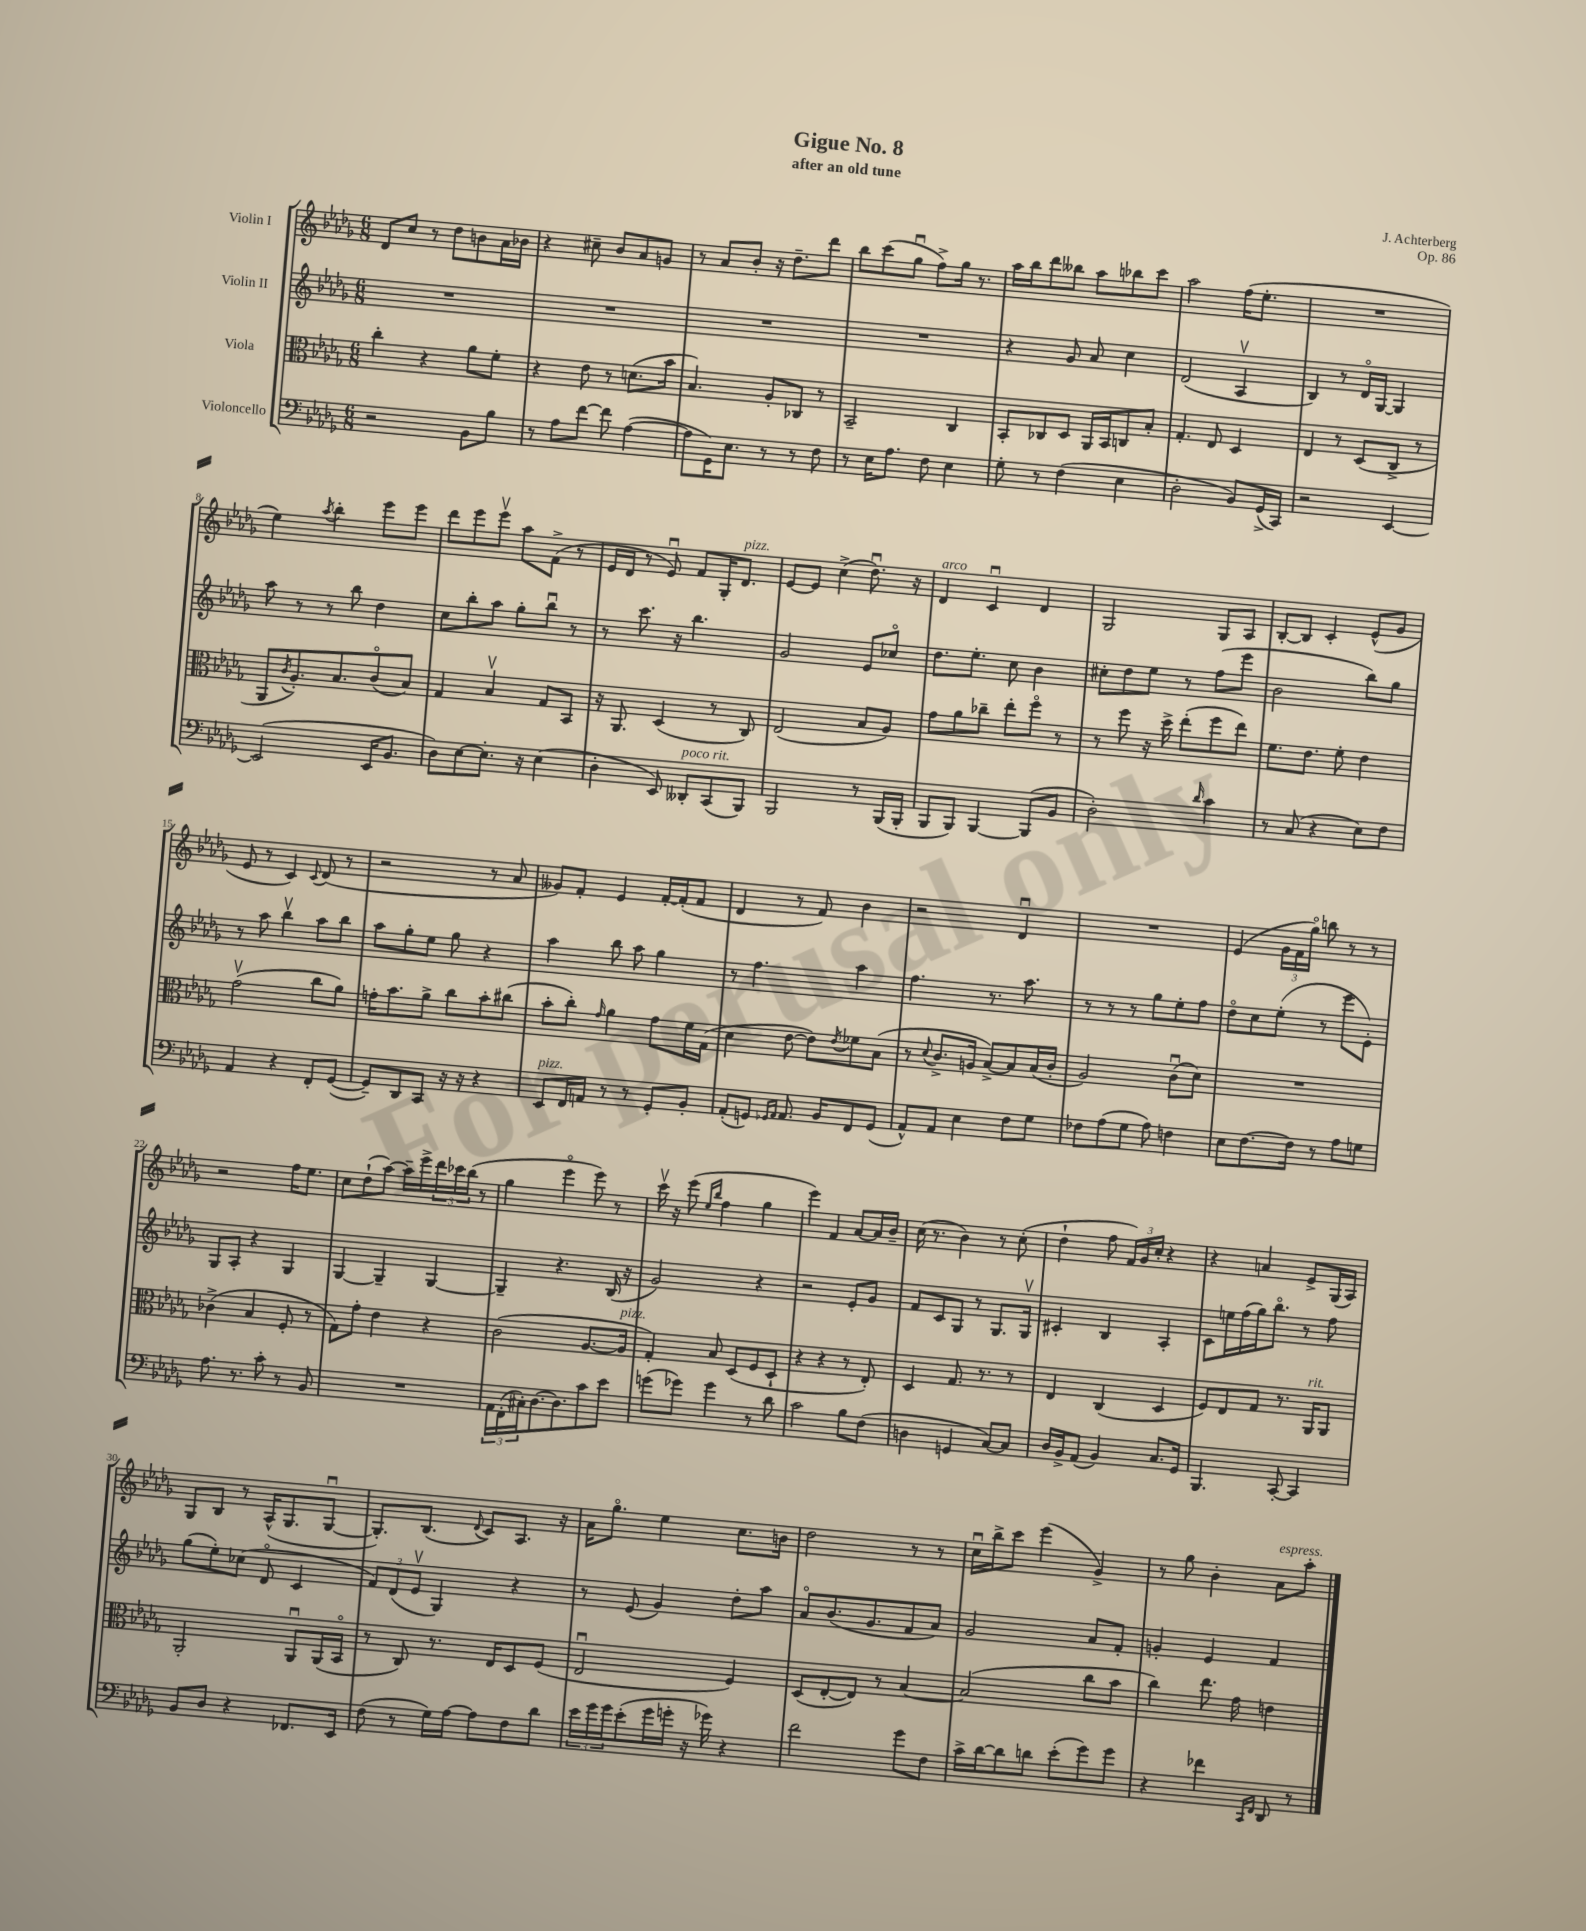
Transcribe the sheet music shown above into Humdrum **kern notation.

**kern	**kern	**kern	**kern
*part4	*part3	*part2	*part1
*staff4	*staff3	*staff2	*staff1
*I"Violoncello	*I"Viola	*I"Violin II	*I"Violin I
*clefF4	*clefC3	*clefG2	*clefG2
*k[b-e-a-d-g-]	*k[b-e-a-d-g-]	*k[b-e-a-d-g-]	*k[b-e-a-d-g-]
*M6/8	*M6/8	*M6/8	*M6/8
=1	=1	=1	=1
2r	4cc'\	2.r	8d-/L
.	.	.	8cc/J
.	4r	.	8r
.	.	.	8dd-\L
8BB-\L	8a-\L	.	8bn\
8B-\J	8f'\J	.	16a-\L
.	.	.	16b-X\JJ
=2	=2	=2	=2
8r	4r	2.r	4r
8A-\L	.	.	.
[8f\J	8e-\	.	8cc#X~\
8f\]	8r	.	8b-/L
([4A-\	(8.dn\L	.	8a-/
.	.	.	8gn/J
.	16b-\Jk	.	.
=3	=3	=3	=3
8A-\L]	4.B-/)	2.r	8r
16GG-\K)	.	.	8a-/L
8.E-\J	.	.	.
.	.	.	8b-'/J
8r	8A-'/L	.	16r
.	.	.	8.dd-~\L
8r	8C-X/J	.	.
8F\	8r	.	8ddd-\J
=4	=4	=4	=4
8r	2BB-~/	2.r	8bb-\L
16E-\KL	.	.	(8ccc\
8.A-\J	.	.	.
.	.	.	8gg-u\J
8F\	.	.	8ff^\L)
4E-\	4C/	.	16gg-\Jk
.	.	.	8.r
=5	=5	=5	=5
8G-'\	8BB-'/L	4r	16aa-\LL
.	.	.	16bb-\J
8r	8C-X/	.	8ddd-\
(4F\	8D-/J	8g-/	8bb--X\J
.	16AA-/LL	8a-/	8aa-\L
.	16BB-/J	.	.
4E-\	8Cn/	4cc\	8bb-X\
.	8B-'/J	.	8ccc\J
=6	=6	=6	=6
2D-'\	4.G-'/	(2d-/	2aa-\
.	8E-/	.	.
8BB-/L)	4D-/	4A-v/	(16ff\KL
.	.	.	8.ee-'\J
(16GG-^/L	.	.	.
16CC/JJ)	.	.	.
=7	=7	=7	=7
2r	4E-/	4B-/)	2.r
.	8r	8r	.
.	(8D-/L	16d-/LL	.
.	.	[16G-/JJ	.
[4EE-/	8C^/J	4G-/]	.
.	8r	.	.
!!LO:LB:g=z
=8	=8	=8	=8
(2EE-/]	8AA-/L	8aa-\	4ee-\)
.	8qc/	.	.
.	8.A-'/)	8r	.
.	.	.	8qaa-/
.	.	8r	4bb-'\
.	8.B-/	.	.
.	.	8bb-\	.
16EE-/KL	(8c/	4dd-\	8eee-\L
8.BB-/J	.	.	.
.	8B-/J)	.	8eee-\J
=9	=9	=9	=9
8D-\L)	4G-/	8cc\L	8ddd-\L
[8E-\	.	8bb-'\	8eee-\
8.E-'\J]	4B-v/	8aa-\J	8eee-v\J
.	.	8gg-'\L	8aa-\L
16r	.	.	.
(4E-\	8G-/L	8bb-u\J	(8f^\J
.	8BB-/J	8r	8r
=10	=10	=10	=10
4D-'\	16r	8r	16e-/LL
.	8.AA-/	.	16d-/JJ
.	.	8.ccc\	8r
8EE-/)	(4D-/	.	8e-u/)
.	.	16r	.
!LO:TX:a:i:t=poco rit.	!	!	!
8DD--X'/L	.	4.bb-\	8f/L
(8CC/	8r	.	16G-'/K
!	!	!	!LO:TX:a:i:t=pizz.
.	.	.	8.d-/J
8BBB-/J)	8C/)	.	.
=11	=11	=11	=11
2BBB-/	(2E-/	2g-/	[8e-/L
.	.	.	8e-/J]
.	.	.	(4cc^\
8r	8B-/L	8e-/L	8.dd-u\)
(16BBB-/LL	8A-/J)	8cc-X/J	.
16BBB-'/JJ	.	.	16r
=12	=12	=12	=12
!	!	!	!LO:TX:a:i:t=arco
8BBB-/L	8g-\L	8.dd-\L	4d-/
8BBB-/J)	8a-\	.	.
.	.	8.ee-'\J	.
[4BBB-/	8cc-X~\J	.	4cu/
.	8ee-'\L	8cc\	.
(8BBB-/L]	8ff\J	4b-\	4d-/
8BB-/J	8r	.	.
=13	=13	=13	=13
2D-'\)	8r	8cc#X'\L	2G-/
.	8ff\	8dd-\	.
.	16r	8ee-\J	.
.	16dd-^\	.	.
.	(8ee-'\L	8r	.
16qqd-/	.	.	.
4c\	8ff\	(8ff\L	8G-/L
.	8ee-\J)	8eee-\J	8A-/J
=14	=14	=14	=14
8r	8.f\L	2b-\	[8B-'/L
(8C/	.	.	8B-/J]
.	8.e-\J	.	.
4r	.	.	4c'/
.	8f'\	.	.
8E-\L)	4e-\	8bb-\L)	(8e-^^/L
8F\J	.	8gg-\J	8g-/J
!!LO:LB:g=z
=15	=15	=15	=15
4AA-/	(2g-v\	8r	8e-/
.	.	8aa-\	8r
4r	.	4bb-v\	4c/)
.	.	.	8qqc/
8FF'/L	8cc\L	8aa-\L	(8d-/
([8GG-/J	8a-\J)	8bb-\J	8r
=16	=16	=16	=16
8GG-~/L])	16gn'\KL	8aa-\L	2r
.	8.b-\	.	.
8DD-/	.	8gg-'\	.
8CC/J	8a-^\J	8ee-\J	.
16r	8cc\L	8gg-\	.
16r	.	.	.
4r	8b-'\	4r	8r
.	(8cc#X\J	.	8a-/
=17	=17	=17	=17
!LO:TX:a:i:t=pizz.	!	!	!
8EE-/L	8b-'\L	4aa-\	8g--X/L)
16FF/L	8cc'\J)	.	8f'/J
16AAn/JJ	.	.	.
.	16qqg-/	.	.
8r	4a-\	8bb-\	4e-/
8r	.	8aa-\	.
8GG-'/L	8g-\L	4gg-\	[16f'/LL
.	.	.	(16f'/J]
8BB-'/J	16f\L	.	8f/J
.	(16G-\JJ	.	.
=18	=18	=18	=18
(8AA-'/L	4d-\	8r	4d-/
8GGn/J)	.	4.ff\	.
16qqGG-X/LL	.	.	.
16qqAA-/JJ	.	.	.
8.AA-/	[8e-\	.	8r
.	8e-\L])	.	8f/)
16BB-/KL	.	.	.
.	8qe-/	.	.
8FF/	8f-X\	4aa-\	4b-\
(8GG-/J	(8B-\J	.	.
=19	=19	=19	=19
8AA-^^/L)	8r	4.ff\	2r
.	8qqd-/	.	.
8AA-/J	8.c^/L	.	.
4E-\	.	.	.
.	16An/Jk	.	.
.	[8B-^/L)	8.r	.
8F\L	8B-/]	.	4d-u/
.	.	8.aa-\	.
8G-\J	(16B-/L	.	.
.	16c'/JJ	.	.
=20	=20	=20	=20
8F-X\L	2A-/)	8r	2.r
(8A-\	.	8r	.
8G-\J	.	8r	.
8A-\)	.	8gg-\L	.
4Fn\	(8cu\L	8ee-'\	.
.	8d-\J)	8ff\J	.
=21	=21	=21	=21
8E-\L	2.r	8dd-\L	(4e-/
[8.F\	.	8cc\	.
.	.	(8ee-'\J	24g-\LL
.	.	.	24f\
16F\Jk]	.	.	.
.	.	.	24gg-\JJ)
8r	.	8r	8bbn\
8A-\L	.	8eee-\L	8r
8Gn\J	.	8e-'\J)	8r
!!LO:LB:g=z
=22	=22	=22	=22
8.A-\	(4c-X^\	8G-/L	2r
.	.	8A-'/J	.
8.r	.	.	.
.	4B-/	4r	.
8c'\	.	.	.
8r	8F'/	4G-/	16ff\KL
.	.	.	8.ee-\J
8BB-/	8r	.	.
=23	=23	=23	=23
2.r	8G-\L)	[4G-/	8cc\L
.	8g-'\J	.	(8dd-`\
.	4e-\	4G-~/]	[8aa-\J)
.	.	.	16aa-~\LL]
.	.	.	16eee-^\
.	4r	[4G-/	24ddd-\
.	.	.	24ccc-X\
.	.	.	(24bb-\JJ
.	.	.	8r
=24	=24	=24	=24
24AA-\LL	(2c\	4G-~/]	4gg-\
(24FF'\	.	.	.
24C#X'\J)	.	.	.
[8.D-\	.	.	.
.	.	4.r	4eee-\
8.D-\]	.	.	.
8c\	[8.A-/L	.	8eee-\)
8e-\J	.	(16B-/	8r
!	!LO:TX:a:i:t=pizz.	!	!
.	16A-/Jk]	16r	.
=25	=25	=25	=25
(8gn\L	4G-'/)	2g-/)	16cccv\
.	.	.	16r
8g-X\J)	.	.	(8eee-\
.	.	.	16qqee-/LL
.	.	.	16qqbb-/JJ
4g-\	8B-/	.	4ff\
.	(8D-/L	.	.
8r	8F/	4r	4gg-\
8d-\	8D-`/J	.	.
=26	=26	=26	=26
2c\	4r	2r	4eee-\)
.	4r	.	4f/
8B-\L	8r	8e-'/L	[8a-/L
(8F\J	8E-'/)	8g-/J	16a-/L]
.	.	.	16b-~/JJ
=27	=27	=27	=27
4Dn\	4D-/	8f/L	(16cc\
.	.	.	8.r
.	.	8c/	.
4GGn/	8.G-/	8G-/J	4b-\)
.	.	8r	.
.	8.r	.	.
[8C/L)	.	8.G-/L	8r
8C/J]	8r	.	(8cc'\
.	.	16G-v/Jk	.
=28	=28	=28	=28
16D-/LL	4E-/	4c#X'/	4dd-`\
16BB-^/J	.	.	.
(8AA-/J	.	.	.
4BB-/)	(4C/	4B-/	8ff\
.	.	.	24f/LL)
.	.	.	24g-/
.	.	.	24cc'/JJ
8.C/L	4D-/	4A-'/	4r
16GG-/Jk	.	.	.
=29	=29	=29	=29
4.BBB-/	8F/L)	8c\L	4r
.	8E-/	16een\L	.
.	.	(16ff\	.
.	8G-/J	16gg-\J)	4an/
.	.	8.bb-\J	.
[8CC'/	8.r	.	.
4CC/]	.	8r	8e-^/L
!	!LO:TX:a:i:t=rit.	!	!
.	16AA-/KL	.	.
.	8AA-/J	8ff\	(16G-/L
.	.	.	16A-/JJ)
!!LO:LB:g=z
=30	=30	=30	=30
8BB-/L	2AA-'/	(8gg-\L	8G-/L
8D-/J	.	8ee-'\)	8B-/J
4r	.	(8cc-X\J	8r
.	.	8d-/	(16A-^^/KL
.	.	.	8.G-/
8.FF-X/L	8AA-u/L	4c/	.
.	(16AA-/L	.	[8G-u/J
16EE-/Jk	16BB-/JJ	.	.
=31	=31	=31	=31
(8F\	8r	12f/L)	8.G-'/L])
.	.	(12d-/	.
8r	8C/)	.	.
.	.	12e-v/J	.
.	.	.	(8.B-/J
16G-\LL)	8.r	4G-/)	.
[16A-\JJ	.	.	.
.	.	.	8qqd-/
8A-\L]	.	.	8c/L)
.	16E-/KL	.	.
8F\	8D-/	4r	8.A-/J
8d-\J	(8F/J	.	.
.	.	.	16r
=32	=32	=32	=32
24e-\LL	2E-u/	8r	16a-\KL
24g-\	.	.	.
.	.	.	8.gg-\J
24g-\J	.	.	.
(8e-'\	.	(8e-/	.
16g-\L	.	4g-/)	4ee-\
16gn'\JJ	.	.	.
16r	.	.	.
16g-X\)	.	.	.
4r	4F/)	8dd-'\L	8.cc\L
.	.	8aa-\J	.
.	.	.	16bn\Jk
=33	=33	=33	=33
2f\	(8D-/L	8a-/L	2dd-\
.	[8E-'/	(8.b-/	.
.	8E-/J])	.	.
.	.	8.g-/	.
.	8r	.	.
8g-\L	[4B-/	8f/	8r
8F\J	.	8a-/J)	8r
=34	=34	=34	=34
16c^\LL	(2B-/]	2g-/	16ccu\LL
[16d-\J	.	.	16bb-^\J
8d-\]	.	.	8ccc\J
8dn\J	.	.	(4eee-\
(8e-'\L	.	.	.
8g-\)	8cc\L	8a-/L	4g-^/)
8g-\J	8b-\J	8f'/J	.
=35	=35	=35	=35
4r	4cc\)	4gn'/	8r
.	.	.	8gg-\
4f-X\	8.ee-\	4e-/	4b-'\
.	16g-\	.	.
16qqCC/LL	.	.	.
16qqFF/JJ	.	.	.
!	!	!	!LO:TX:a:i:t=espress.
8DD-/	4en\	4f/	8a-\L
8r	.	.	8aa-'\J
==	==	==	==
*-	*-	*-	*-
